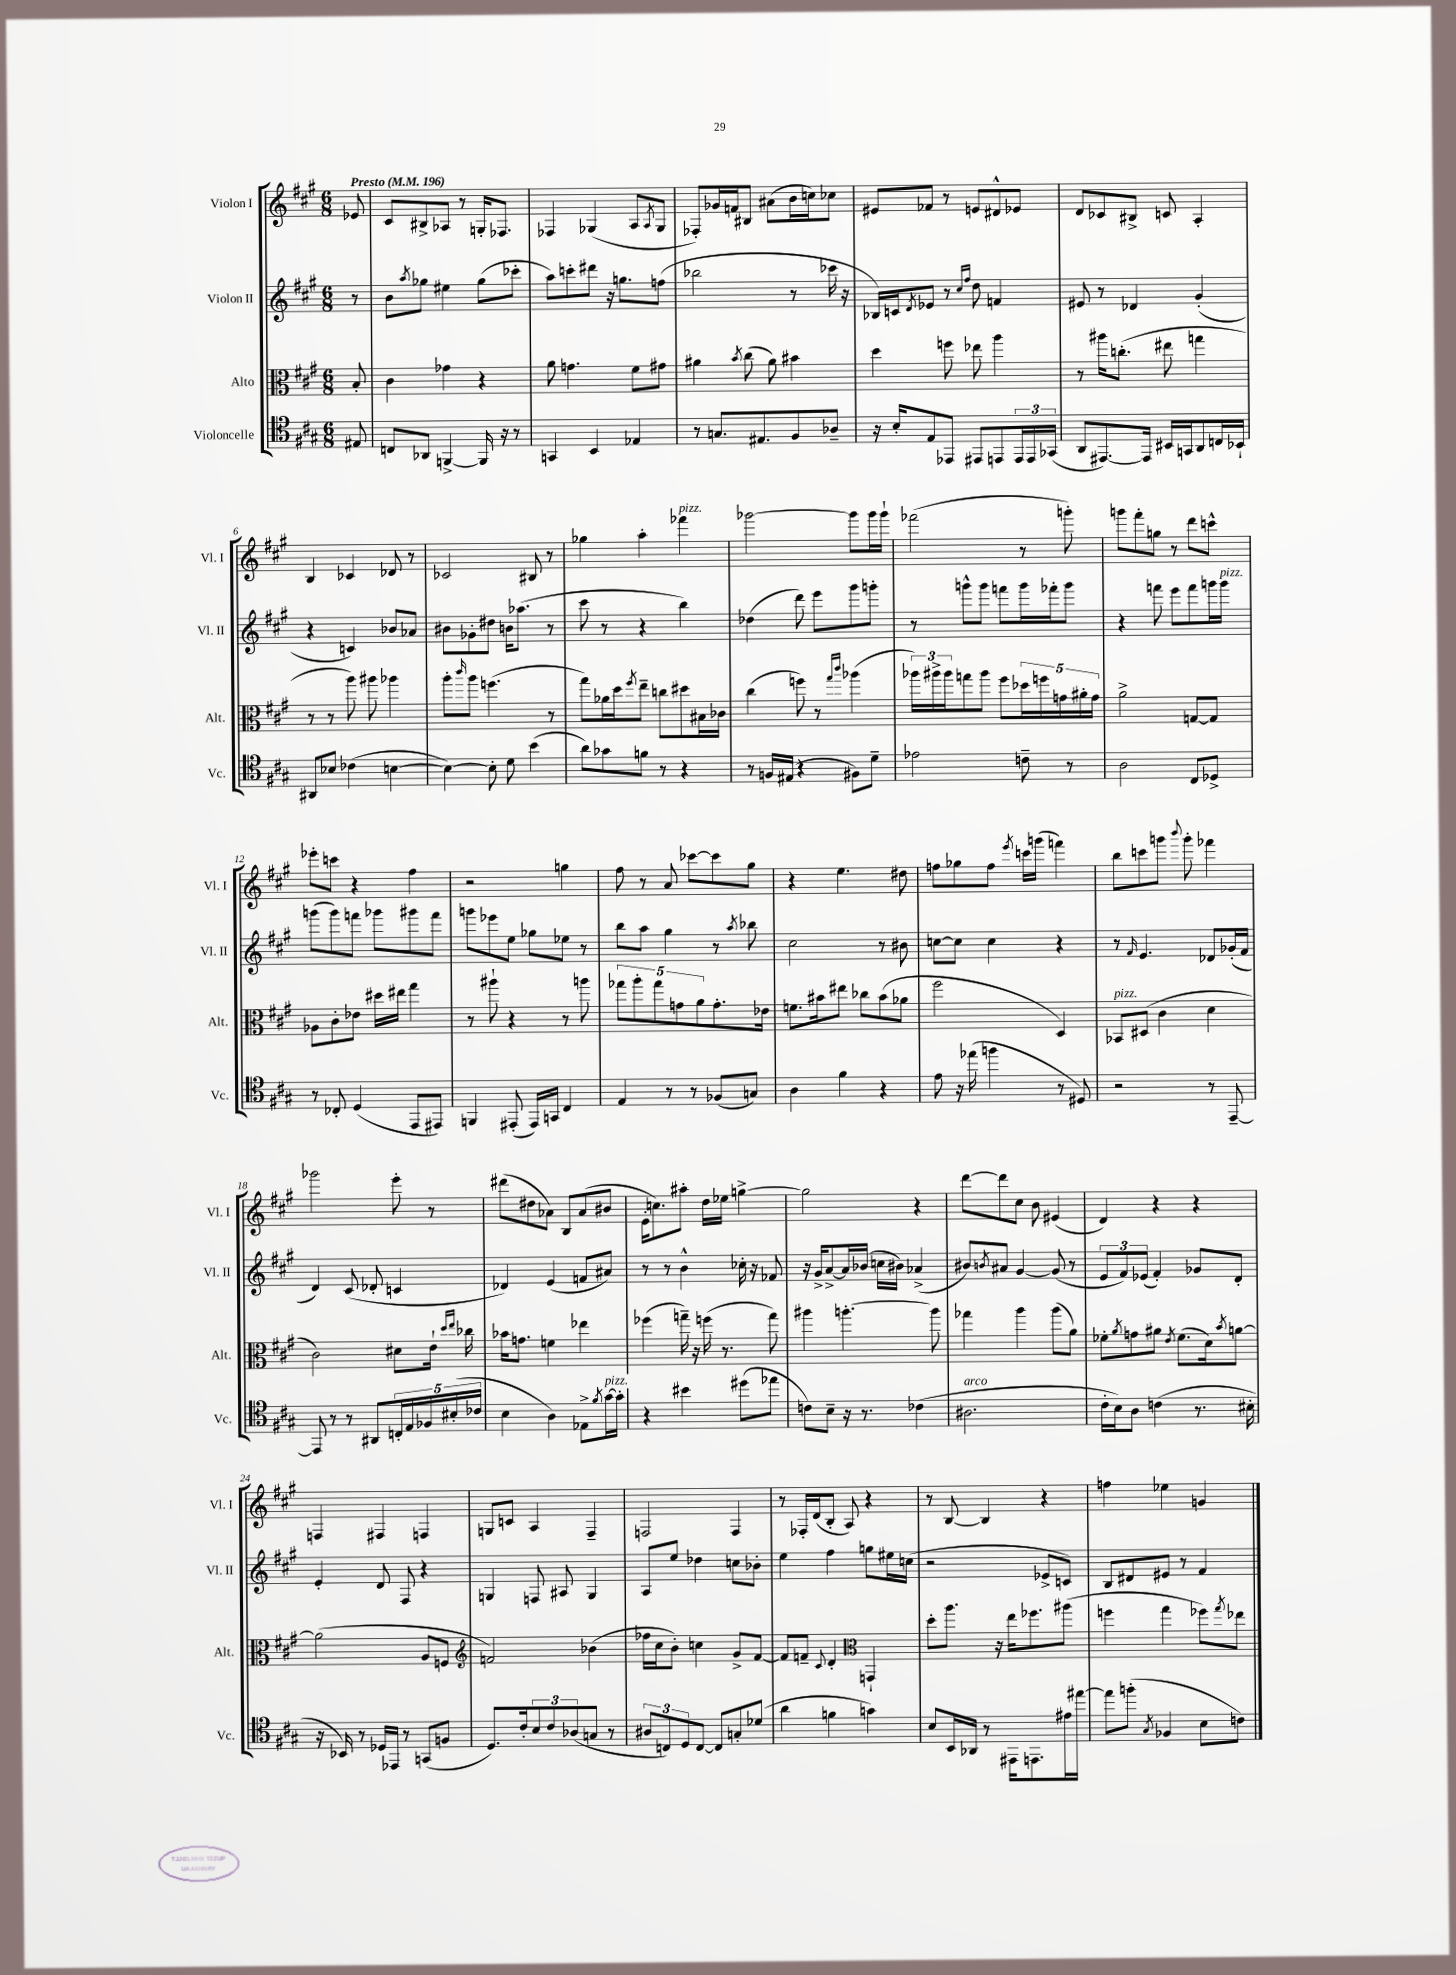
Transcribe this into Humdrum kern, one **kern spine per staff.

**kern	**kern	**kern	**kern
*staff4	*staff3	*staff2	*staff1
*clefC4	*clefC3	*clefG2	*clefG2
*k[f#c#g#]	*k[f#c#g#]	*k[f#c#g#]	*k[f#c#g#]
*M6/8	*M6/8	*M6/8	*M6/8
*MM196	*MM196	*MM196	*MM196
8E#	8B'	8r	8e-
=	=	=	=
8C	4c#	8b	8c#
.	.	8qaa	.
8AA-	.	8gg-	8B#^
[4FF^	4g-	4ee#	8A-
.	.	.	8r
16FF]	4r	(8gg-	16G'
16r	.	.	8.F-
8r	.	8ccc-'	.
=	=	=	=
4GG	8a	8aa)	4F-
.	4.g	8ccc'	.
4BB	.	8ddd#	(4G-
.	.	16r	.
.	.	8.gg	.
4E-	8f#	.	8A
.	.	.	8qA
.	8g#	(8ff	8G-
=	=	=	=
8r	4a#	2bb-	8F-')
8.G	.	.	16g-
.	.	.	16f
.	8qb	.	.
.	(8cc#	.	8B#
8.E#	.	.	.
.	8a#)	.	(8a#
8F#	4b#	8r	16b
.	.	.	16cc)
8A-~	.	16ccc-	8cc-
.	.	16r	.
=	=	=	=
16r	4dd	16B-)	8e#
16B'	.	16c	.
.	.	8qd	.
8E	.	8e-	8f-
8EE-	8ff	8r	8r
.	.	16qqcc#	.
.	.	16qqff#	.
8EE#	8ee-	8dd	8e
8EE	4aa	4f	8d#^^
24EE	.	.	8e-
24EE	.	.	.
(24GG-	.	.	.
=	=	=	=
8AA	8r	8e#	8d
[8.EE#)	16aa#	8r	8c-
.	(8.cc'	.	.
.	.	4d-	8B#^
16EE#]	.	.	.
16BB#	8ee#	.	8c
16GG	.	.	.
8AA	4gg	(4g#'	4A'
16C	.	.	.
16BB-`	.	.	.
=	=	=	=
8AA#	8r	4r	4B
8B-	8r	.	.
(4c-	8aa)	4c)	4c-
.	8aa#	.	.
[4B	4aa-	8b-	8d-
.	.	8a-	8r
=	=	=	=
4B_)	8aa'	8b#	2c-
.	16qqccc#	.	.
.	8aa	8g-'	.
8B']	(4.ff	8dd#	.
8d	.	16b	.
.	.	(8.aa-	.
(4b	.	.	8B#
.	8r	8r	8r
=	=	=	=
8a)	8gg#)	8ccc#	4gg-
8g-	16a-	8r	.
.	16dd	.	.
.	8qff#	.	.
8f	8ee~	4r	4aa'
8r	8cc	.	.
4r	8dd#	4bb)	4fff-
.	16B#	.	.
.	16c-	.	.
=	=	=	=
8r	(4cc#	(4dd-	[2ggg-
16F	.	.	.
(16E#	.	.	.
4r	8ff)	8ddd)	.
.	8r	8eee	.
.	16qqgg#	.	.
.	16qqccc#	.	.
8F#)	(4aa-	8ggg#	8ggg-]
8d~	.	8ggg'	16ggg-
.	.	.	16ggg-`
=	=	=	=
2e-	24aa-)	8r	(2fff-
.	24aa#^	.	.
.	24aa#	.	.
.	8gg	8ggg^^	.
.	8aa#	8ggg	.
.	8ff#	8fff	.
8c~	20dd-	16ggg	8r
.	20ff	.	.
.	.	16fff-'	.
.	20g	.	.
8r	.	8ggg	8ggg')
.	20a#'	.	.
.	20g	.	.
=	=	=	=
2A	2a^	4r	8ggg
.	.	.	8fff#'
.	.	8fff	8gg
.	.	8eee	8r
8C#	[8G	8fff	8ddd
8D-^	8G]	16ggg	8ccc^^
.	.	16ggg	.
=	=	=	=
8r	8A-	(8ggg	8eee-'
8C-'	8c#'	8ggg)	8ccc
(4D	8e-	8fff	4r
.	16dd#	8ggg-	.
.	16ee#	.	.
8EE	4gg#	8ggg#	4ff#
8EE#)	.	8fff	.
=	=	=	=
4FF	8r	8ggg	2r
.	8aa#`	8eee-	.
(8EE#'	4r	8ee	.
16EE#)	.	8gg-	.
16GG	.	.	.
4C#	8r	8ee-	4gg
.	8aa	8r	.
=	=	=	=
4E	10gg-	8bb	8ff#
.	10aa'	.	.
.	.	8aa	8r
.	10gg-	.	.
8r	.	4gg#	8a
.	10g	.	.
8r	.	.	[8ccc-
.	10a	.	.
(8F-	8.g'	8r	8ccc-]
.	.	8qaa	.
8G)	.	8bb-	8gg#
.	16e-	.	.
=	=	=	=
4A	8.f	2cc#	4r
.	16b#	.	.
4f#	8ee#	.	4.ee
.	8cc-	.	.
4r	(8b#	8r	.
.	8a-	8b#	8dd#
=	=	=	=
8e	2ff#	[8cc	8ff
16r	.	8cc]	8gg-
(16ee-	.	.	.
4ff	.	4cc	8ff
.	.	.	8qeee
.	.	.	16ccc
.	.	.	(16ggg
8r	4D)	4r	4fff)
8D#)	.	.	.
=	=	=	=
2r	8BB-	8r	8bb
.	.	16qqf#	.
.	(8D#	4.e	8ccc
.	4c#	.	8ggg
.	.	.	8qqbbb
.	.	.	8ggg'
8r	4d	8d-	4fff-
[8EE~	.	(16g-'	.
.	.	16f#	.
=	=	=	=
8EE]	2c#)	4d)	2ggg-
8r	.	.	.
8r	.	(8c#	.
8AA#	.	8d-'	.
20C'	8d#	4c	8eee'
20E	.	.	.
20F-	.	.	.
.	16e`	.	8r
(20B#'	.	.	.
.	16qqdd	.	.
.	16qqee	.	.
.	16cc-	.	.
20c-	.	.	.
=	=	=	=
4B	16b-	4d-)	(8ddd#
.	8.g	.	.
.	.	.	8dd#
4A)	4f	(4e	8a-)
.	.	.	8B
8E-^	4ee-	8f	(8a-
8qf#	.	.	.
[16g#	.	8a#)	8b#
16g#']	.	.	.
=	=	=	=
4r	(4ff-	8r	16e'
.	.	.	8.cc)
.	.	8r	.
4b#	16gg~)	4b^^	8aa#'
.	16r	.	.
.	(16ff	.	16dd
.	8.r	.	16ee-
(8dd#	.	16cc-'	[4gg^
.	.	16r	.
8ee-	8gg)	8f-	.
=	=	=	=
8c)	4aa#	16r	2gg]
.	.	16g#^	.
8B~	.	[8a^	.
16r	[4.aa'	16a]	.
8.r	.	(16b-	.
.	.	16cc	.
.	.	16b#)	.
(4c-	.	(4a-^	4r
.	8aa]	.	.
=	=	=	=
2.A#	4gg-	8b#)	[8ddd
.	.	8qb	.
.	.	8a#	8ddd]
.	4aa	[4g#	8cc#
.	.	.	8b
.	(8aa	(8g#]	(4e#
.	8a)	8r	.
=	=	=	=
16c#'	8f-'	12e	4d)
16B)	.	.	.
.	.	12f#)	.
.	8qa	.	.
8A	8g	.	.
.	.	(12e-	.
(4c	8a#	4f#')	4r
.	8qe	.	.
.	(8.f-	.	.
8.r	.	8g-	4r
.	16d)	.	.
.	8qb	.	.
.	[8a	8d'	.
16B#'	.	.	.
=	=	=	=
16r	(2a]	4e'	4F
16BB-)	.	.	.
8r	.	.	.
16D-	.	8d	4F#
16EE-	.	.	.
8r	.	8F#	.
(8GG	8A	4r	4F
8F	8F	.	.
=	=	=	=
*	*clefG2	*	*
8.D)	2f)	4G	8G
.	.	.	8c
16c#'	.	.	.
12B	.	8F	4A
12c#	.	.	.
.	.	8A#	.
(12A-	.	.	.
8G	(4b-	4G	4F#~
8r	.	.	.
=	=	=	=
12A#	16ff-	8A	2F
.	16cc#	.	.
12C)	.	.	.
.	8b')	8ee	.
12D	.	.	.
[8C	4cc	4dd-	.
8C]	.	.	.
8G'	8g#^	8cc	4F
(8d-	[8f#	8b-'	.
=	=	=	=
4a	8f#]	4ee	8r
.	8f~	.	16F-'
.	.	.	(16d
.	8qqc#	.	.
4f	4d'	4ff#	8B'
.	.	.	8A)
*	*clefC3	*	*
4g)	4GG`	8gg	4r
.	.	16ee#	.
.	.	(16cc	.
=	=	=	=
8B	8dd'	2r	8r
16BB	8.aa	.	[8B
16AA-	.	.	.
8r	.	.	4B]
.	16r	.	.
16EE#	16ee	.	.
8.EE	8.ff-	.	.
.	.	8e-^	4r
16e#	(8aa#	8c)	.
[16ee#	.	.	.
=	=	=	=
8ee#]	4ff	8B	4ff
(8ff'	.	8d#	.
8qG#	.	.	.
4F-	4gg#	8e#	4ee-
.	.	8r	.
8B	8ff-)	4f#	4g
.	8qgg#	.	.
8c)	8ee-	.	.
==	==	==	==
*-	*-	*-	*-
